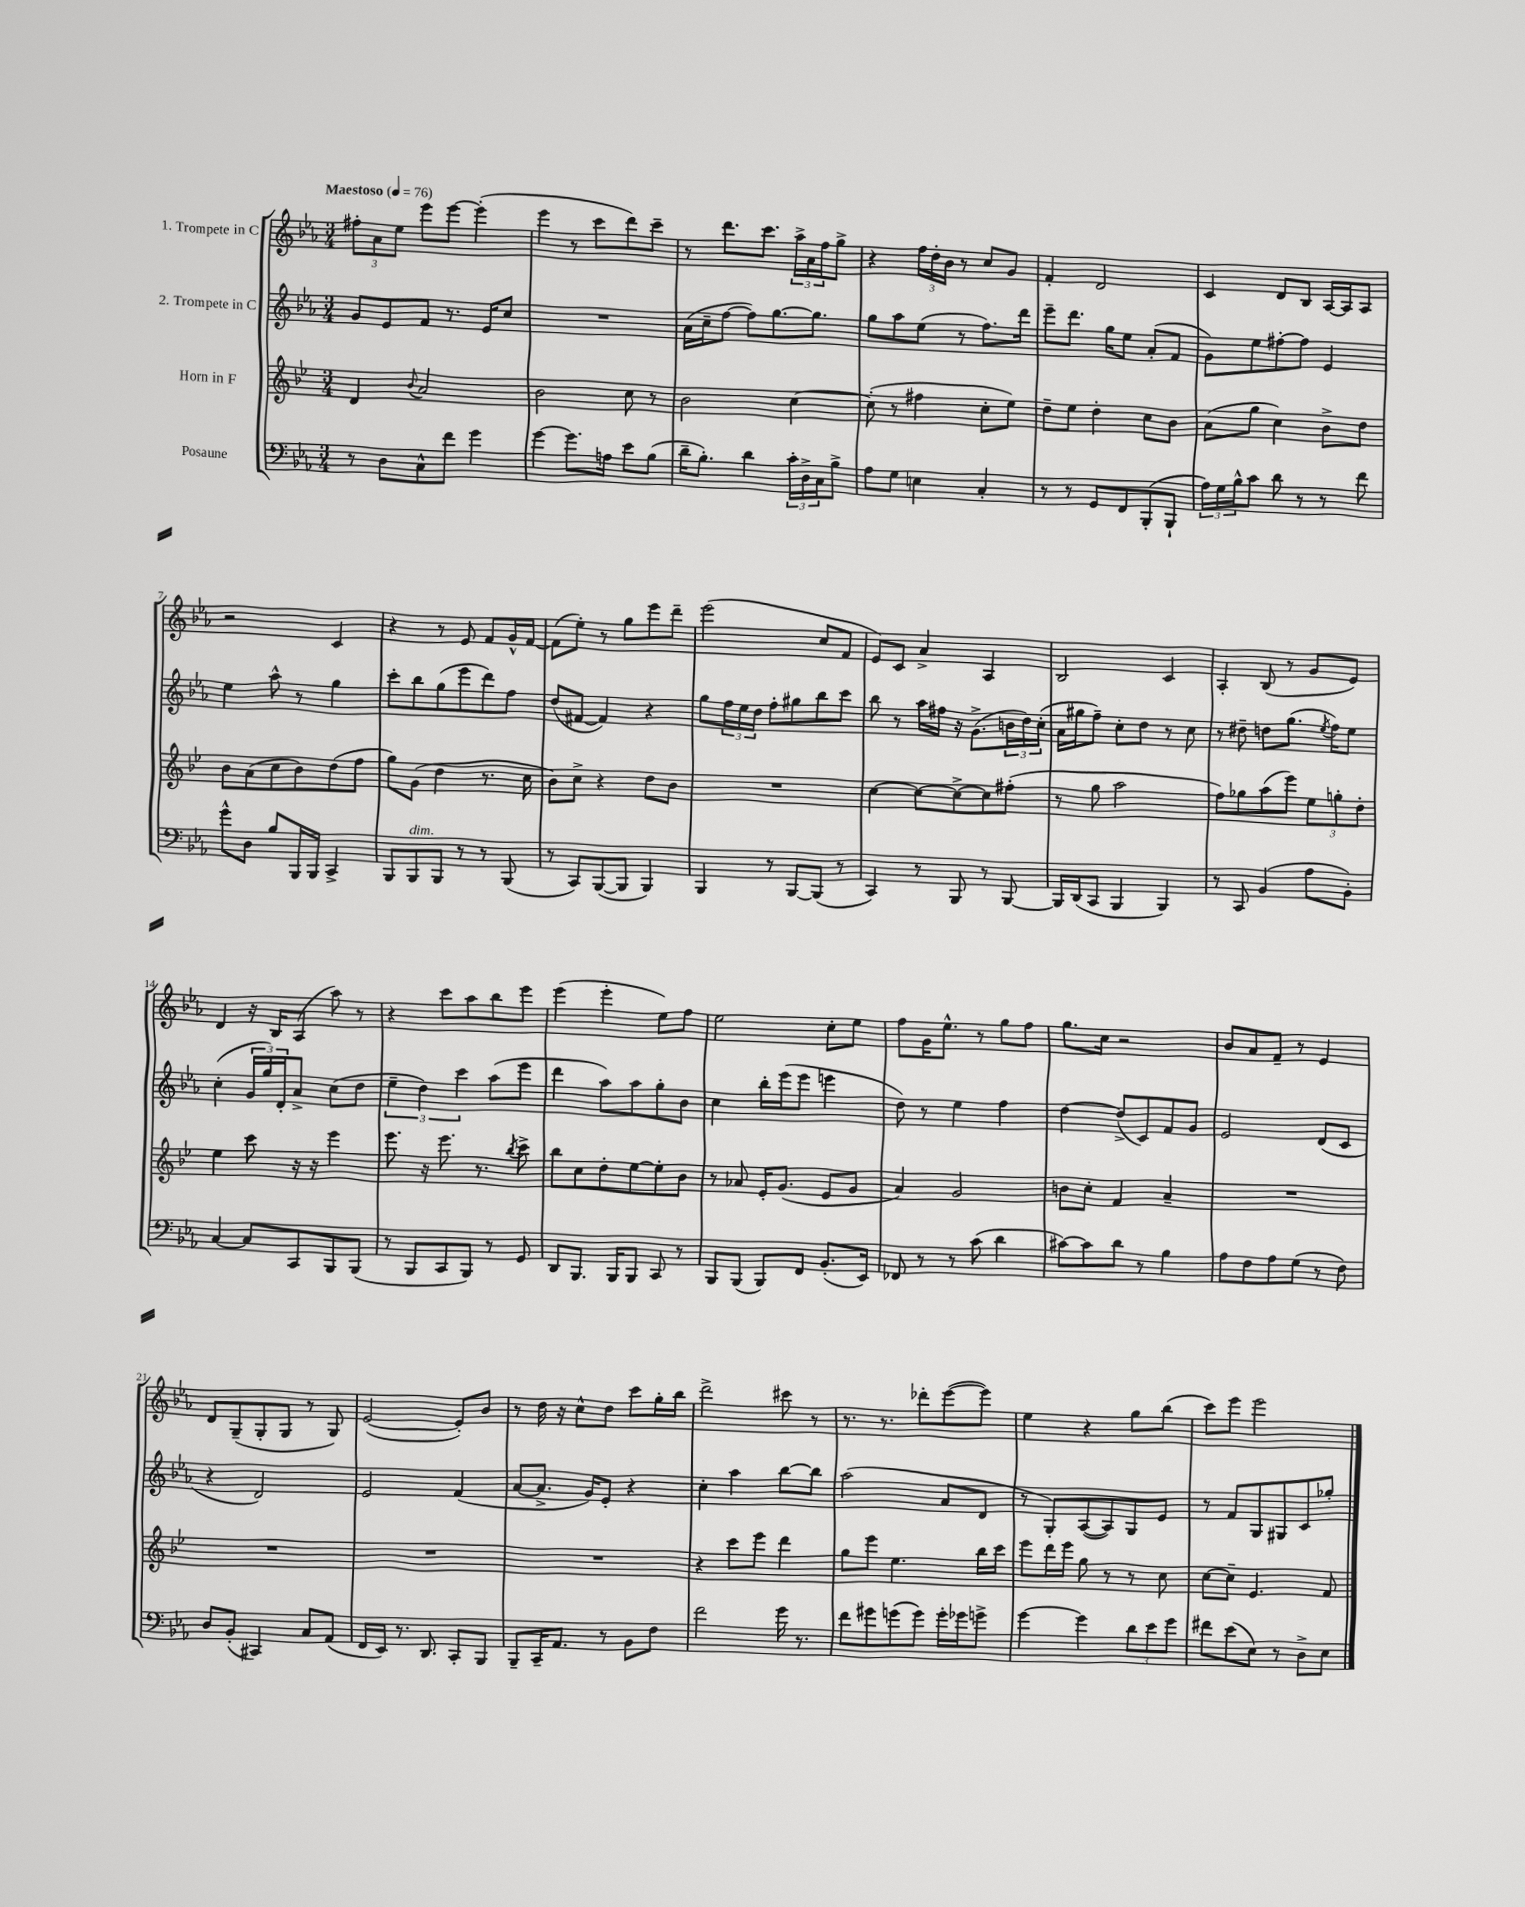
<<
\new StaffGroup <<
\new Staff = "s0" \with { instrumentName = "1. Trompete in C" } {
    \clef treble \key ees \major \numericTimeSignature \time 3/4 \tempo "Maestoso" 4 = 76
    \tuplet 3/2 { fis''8-. aes'8 ees''8 } ees'''8 ees'''8~ ees'''4-.( |
    ees'''4 r8 c'''8 d'''8) c'''8-- |
    r8 d'''8. c'''8. \tuplet 3/2 { aes''16-> aes'16 f''16 } g''8-> |
    r4 \tuplet 3/2 { f''16 d''16-. bes'16 } r8 c''8 g'8 |
    f'4-. d'2 |
    c'4 d'8 bes8 aes16~ aes16 aes8 |
    r2 c'4 |
    r4 r8 ees'8 f'8 g'16-^ f'16~ |
    f'8( ees''8-.) r8 g''8 ees'''8 d'''8-- |
    ees'''2( c''8 f'8 |
    ees'8) c'8 aes'4-> aes4 |
    bes2 c'4 |
    aes4-. bes8( r8 g'8 ees'8) |
    d'4 r16 bes16 aes8( aes''8) r8 |
    r4 c'''8 aes''8 bes''8 ees'''8 |
    ees'''4( ees'''4-. ees''8) f''8 |
    ees''2 c''8-. ees''8 |
    f''8 g'16 ees''8.-^ r8 g''8 f''8 |
    g''8. c''16 r2 |
    bes'8 aes'8 f'8-- r8 ees'4 |
    d'8 g8--( g8-. g8 r8 g8) |
    ees'2~( ees'8-.) bes'8 |
    r8 d''16 r16 c''8-^ d''8 c'''8 g''16-. bes''16 |
    d'''2-> cis'''8 r8 |
    r8. r8. des'''8-. ees'''8~( ees'''8) |
    ees''4 r4 g''8 bes''8( |
    c'''8) ees'''8 ees'''2 \bar "|." |
}
\new Staff = "s1" \with { instrumentName = "2. Trompete in C" } {
    \clef treble \key ees \major \numericTimeSignature \time 3/4
    g'8 ees'8 f'8 r8. ees'16 c''8 |
    R2. |
    aes'16( c''16-- f''8~ f''8) g''8.~ g''8. |
    g''8 aes''8 ees''8( r8 f''8.) d'''16 |
    ees'''8-- d'''8. g''16 ees''8 aes'8-.( f'8 |
    g'8) ees''8 fis''8~-. fis''8 ees'4 |
    ees''4 aes''8-^ r8 g''4 |
    c'''8-. bes''8 g''8( ees'''8 d'''8) f''8 |
    d''8( fis'8~ fis'4) r4 |
    g''8 \tuplet 3/2 { f''16 ees''16 d''16 } f''8-. gis''8 bes''8 c'''8 |
    bes''8 r8 aes''16 fis''16 r16 g'8.->( \tuplet 3/2 { b'16 d''16) c''16-.( } |
    aes'16 gis''16 f''8--) c''8-. d''8 r8 c''8 |
    r8 dis''8-- d''8 g''8.( \acciaccatura { ees''8 } f''16) ees''8 |
    c''4-.( \tuplet 3/2 { g'16 g''16) d'16-. } aes'8-> c''8( d''8 |
    \tuplet 3/2 { ees''4-- d''4) c'''4 } aes''8( ees'''8 |
    d'''4 aes''8) aes''8 g''8-. bes'8 |
    c''4 bes''16-. ees'''16( ees'''8 e'''4 |
    d''8) r8 ees''4 f''4 |
    d''4~ d''8->( c'8) f'8 g'8 |
    ees'2 d'8( c'8 |
    r4 d'2) |
    ees'2 f'4( |
    aes'8~ aes'8.-> g'16) ees'8-. r4 |
    c''4-. aes''4 bes''8~ bes''8 |
    aes''2( aes'8 d'8 |
    r8 g8-.) aes8~( aes8) g8 ees'8 |
    r8 f'8 g8 gis8 c'8 ges''8-. \bar "|." |
}
\new Staff = "s2" \with { instrumentName = "Horn in F" } {
    \clef treble \key bes \major \numericTimeSignature \time 3/4
    d'4 \appoggiatura { bes'8 } a'2 |
    bes'2 c''8 r8 |
    bes'2 c''4~ |
    c''8-.( r8 fis''4 c''8-. ees''8) |
    d''8-- ees''8 d''4-. c''8 bes'8 |
    a'8( g''8 c''4) bes'8-> d''8 |
    bes'8 a'8( c''8 bes'8) d''8( f''8 |
    g''8) g'8( d''4 r8. c''16 |
    bes'8) c''8-> r4 d''8 bes'8 |
    R2. |
    c''4~ c''8~ c''8~-> c''8 fis''8-.( |
    r8 g''8 a''2 |
    f''8) ges''8 a''8( ees'''8) \tuplet 3/2 { ees''8 g''8-. d''8-. } |
    ees''4 c'''8 r16 r16 ees'''4 |
    ees'''8. r16 ees'''8. r8. \acciaccatura { bes''8 } c'''8-> |
    bes''8 c''8 d''8-. ees''8~ ees''8-. bes'8 |
    r8 aes'8 ees'16-. g'8.( ees'8 g'8 |
    a'4) g'2 |
    b'8 c''8-. f'4 a'4-- |
    R2. |
    R2. |
    R2. |
    R2. |
    r4 c'''8 ees'''8 d'''4 |
    g''8 ees'''8 ees''4. bes''16 c'''16 |
    ees'''8 d'''16 ees'''16 g''8 r8 r8 c''8 |
    c''8~ c''8-- ees'4. f'8 \bar "|." |
}
\new Staff = "s3" \with { instrumentName = "Posaune" } {
    \clef bass \key ees \major \numericTimeSignature \time 3/4
    r8 d8 c8-^ f'8 g'4 |
    g'4~ g'8. a16 ees'8 bes8( |
    d'16-- bes8.-.) d'4 \tuplet 3/2 { c'16-. d16-> c16 } bes8-> |
    aes8 g8 e4 c4-. |
    r8 r8 g,8 f,8 bes,,8-.( bes,,8-! |
    \tuplet 3/2 { aes16) g16 bes16-^ } c'8 d'8 r8 r8 f'8 |
    g'8-^ d8 bes8 bes,,16 bes,,16 c,4-> |
    bes,,8 bes,,8^\markup { \italic "dim." } bes,,8 r8 r8 bes,,8( |
    r8 c,8) bes,,8~( bes,,8 bes,,4) |
    bes,,4 r8 bes,,8~ bes,,8( r8 |
    c,4) r8 bes,,8 r8 bes,,8~ |
    bes,,16 d,16( c,8 bes,,4 bes,,4) |
    r8 c,8 bes,4( aes8 bes,8-.) |
    c4~ c8 c,8 bes,,8 bes,,8( |
    r8 bes,,8 c,8 bes,,8) r8 g,8 |
    d,8 bes,,8. bes,,16 bes,,8 c,8 r8 |
    bes,,8 bes,,8( bes,,8) f,8 bes,8.-.( ees,16) |
    fes,8 r8 r8 c'8( d'4 |
    cis'8~) cis'8 d'8 r8 bes4 |
    aes8 f8 aes8 g8( r8 f8) |
    d8 bes,8-.( cis,4) c8 aes,8( |
    f,16 ees,16) r8. d,8. c,8-. bes,,8 |
    bes,,8-- c,16-- aes,8. r8 bes,8 f8 |
    f'2 g'16 r8. |
    f'8 gis'8 g'8( g'8) g'16-. ges'16 g'8-> |
    g'4~ g'4 \tuplet 3/2 { d'8 ees'8 g'8 } |
    fis'8 ees'8( ees8) r8 d8-> ees8 \bar "|." |
}
>>
>>
